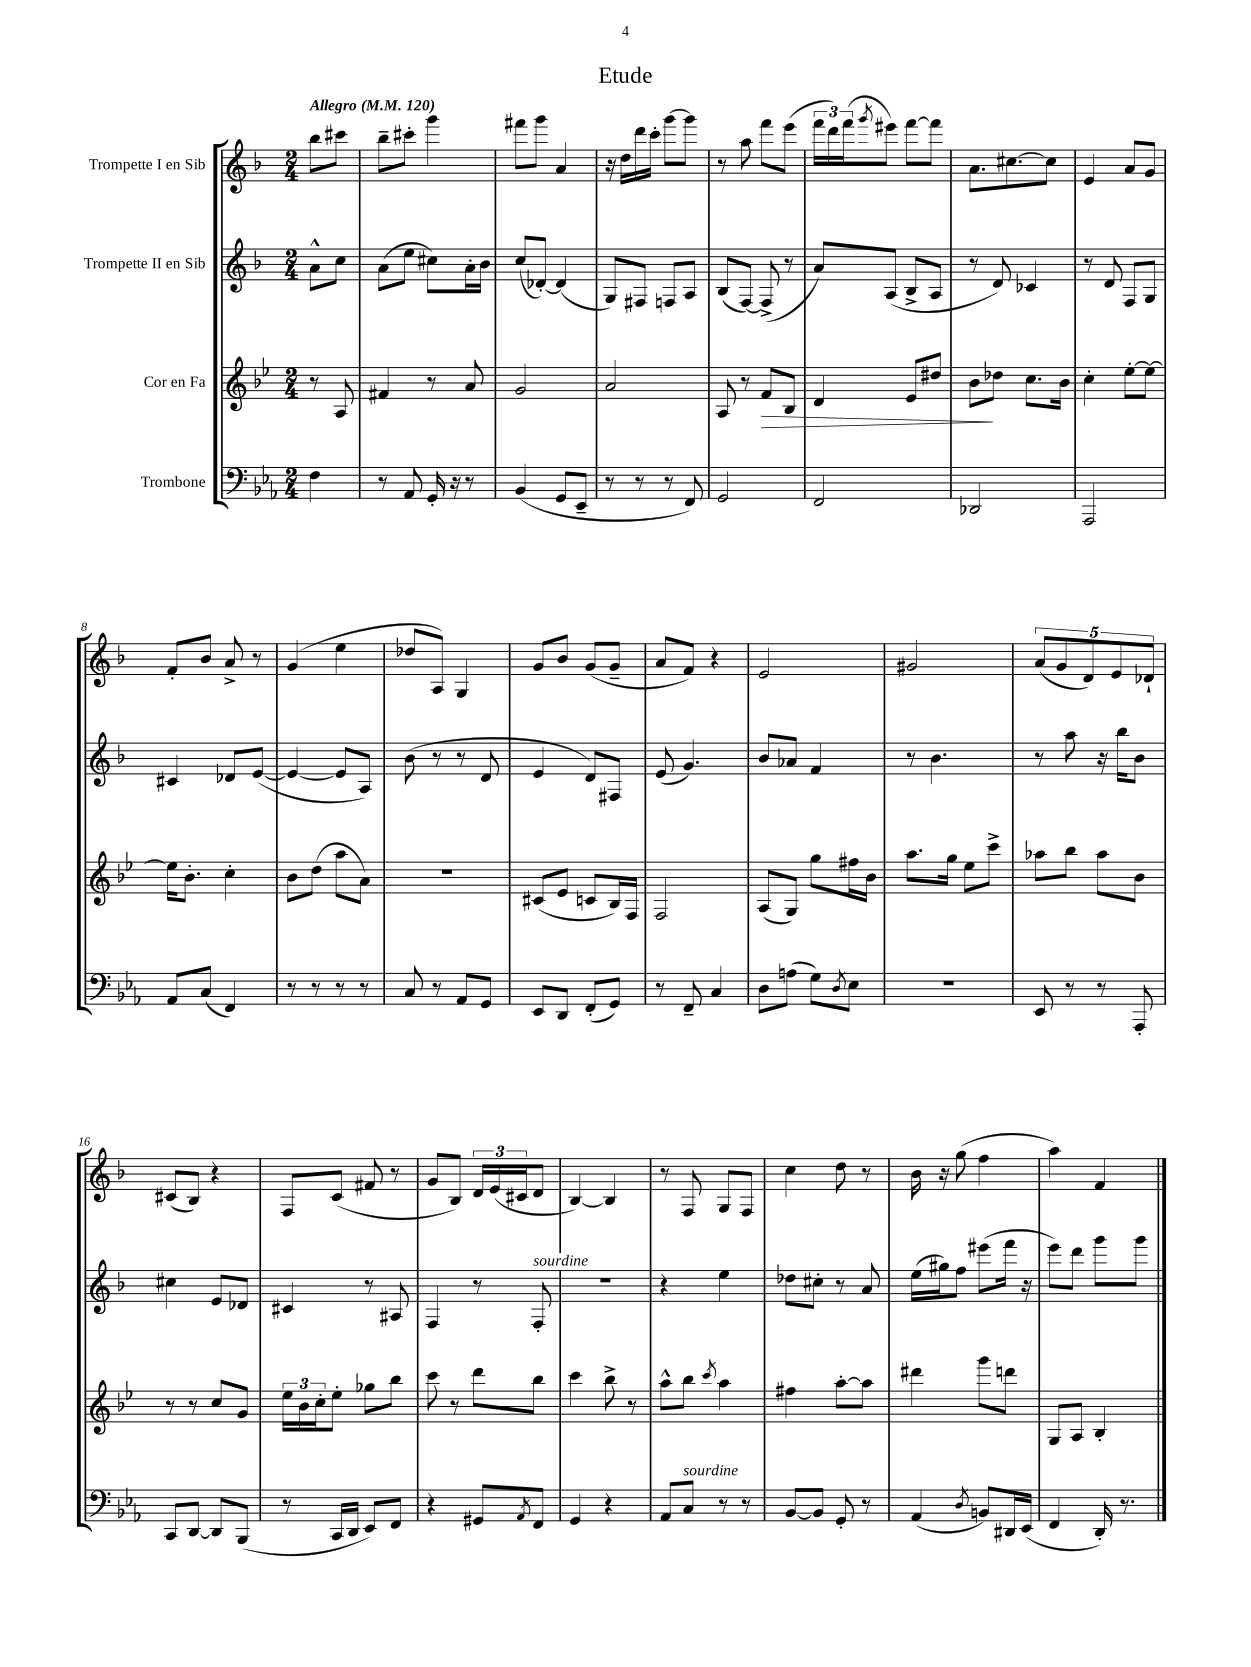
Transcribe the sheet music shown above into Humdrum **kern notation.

**kern	**kern	**kern	**kern
*staff4	*staff3	*staff2	*staff1
*clefF4	*clefG2	*clefG2	*clefG2
*k[b-e-a-]	*k[b-e-]	*k[b-]	*k[b-]
*M2/4	*M2/4	*M2/4	*M2/4
*MM120	*MM120	*MM120	*MM120
4F	8r	8a^^	8bb-
.	8A	8cc	8ccc#
=	=	=	=
8r	4f#	(8a	8bb-~
8AA-	.	8ee	8ccc#'
16GG'	8r	8cc#)	4ggg
16r	.	.	.
8r	8a	16a'	.
.	.	16b-	.
=	=	=	=
(4BB-	2g	(8cc	8fff#
.	.	[8d-')	8ggg
8GG	.	(4d-]	4a
8EE-~	.	.	.
=	=	=	=
8r	2a	8G)	16r
.	.	.	16dd
8r	.	8F#	16ddd
.	.	.	16ccc'
8r	.	8F	[8ggg
8FF)	.	8A	8ggg]
=	=	=	=
2GG	8A	(8B-	8r
.	8r	[8F)	8aa
.	8f	(8F^]	8fff
.	8B-	8r	(8eee
=	=	=	=
2FF	4d	8a)	24fff
.	.	.	24ddd)
.	.	.	(24fff
.	.	.	8qggg
.	.	(8A	8eee#)
.	8e-	8B-^	[8fff
.	8dd#	8A	8fff]
=	=	=	=
2DD-	8b-	8r	8.a
.	8dd-	8d)	.
.	.	.	[8.cc#
.	8.cc	4c-	.
.	.	.	8cc#]
.	16b-	.	.
=	=	=	=
2AAA-	4cc'	8r	4e
.	.	8d	.
.	[8ee-'	8F	8a
.	8ee-_	8G	8g
=	=	=	=
8AA-	16ee-]	4c#	8f'
.	8.b-'	.	.
(8C	.	.	8b-
4FF)	4cc'	8d-	8a^
.	.	([8e	8r
=	=	=	=
8r	8b-	4e_	(4g
8r	(8dd	.	.
8r	8aa	8e]	4ee
8r	8a)	8A)	.
=	=	=	=
8C	2r	(8b-	8dd-
8r	.	8r	8A)
8AA-	.	8r	4G
8GG	.	8d	.
=	=	=	=
8EE-	(8c#	4e	8g
8DD	8e-	.	8b-
(8FF'	8c	8d)	(8g
8GG)	16B-)	8F#	8g~
.	16F	.	.
=	=	=	=
8r	2F	(8e	8a
8FF~	.	4.g)	8f)
4C	.	.	4r
=	=	=	=
8D	(8A	8b-	2e
(8A	8G)	8a-	.
8G)	8gg	4f	.
8qD	.	.	.
8E-	16ff#	.	.
.	16b-	.	.
=	=	=	=
2r	8.aa	8r	2g#
.	.	4.b-	.
.	16gg	.	.
.	8ee-	.	.
.	8ccc^	.	.
=	=	=	=
8EE-	8aa-	8r	(10a
.	.	.	10g
8r	8bb-	8aa	.
.	.	.	10d)
8r	8aa-	16r	.
.	.	.	10e
.	.	16bb-	.
8AAA-'	8b-	8b-	.
.	.	.	10d-`
=	=	=	=
8CC	8r	4cc#	(8c#
[8DD	8r	.	8B-)
8DD]	8cc	8e	4r
(8BBB-	8g	8d-	.
=	=	=	=
8r	24ee-	4c#	8F
.	24b-	.	.
.	24cc'	.	.
16CC	8ee-'	.	(8c
16DD	.	.	.
8EE-)	8gg-	8r	8f#
8FF	8bb-	8A#	8r
=	=	=	=
4r	8ccc	4F	8g
.	8r	.	8B-)
8GG#	8ddd	8r	24d
.	.	.	(24e
.	.	.	24c#
8qAA-	.	.	.
8FF	8bb-	8F'	8d
=	=	=	=
4GG	4ccc	2r	[4B-)
4r	8bb-^	.	4B-]
.	8r	.	.
=	=	=	=
8AA-	8aa^^	4r	8r
8C	8bb-	.	8F
.	8qccc	.	.
8r	4aa	4ee	8G
8r	.	.	8F
=	=	=	=
[8BB-	4ff#	8dd-	4cc
8BB-]	.	8cc#'	.
8GG'	[8aa'	8r	8dd
8r	8aa]	8a	8r
=	=	=	=
(4AA-	4ddd#	(16ee	16b-
.	.	16gg#)	16r
.	.	8ff	(8gg
8qD	.	.	.
8BB)	8ggg	(8eee#	4ff
16DD#	8ddd	16fff	.
(16EE-	.	16r	.
=	=	=	=
4FF	8G	8eee)	4aa)
.	8A	8ddd	.
16DD')	4B-'	8ggg	4f
8.r	.	.	.
.	.	8ggg	.
==	==	==	==
*-	*-	*-	*-
